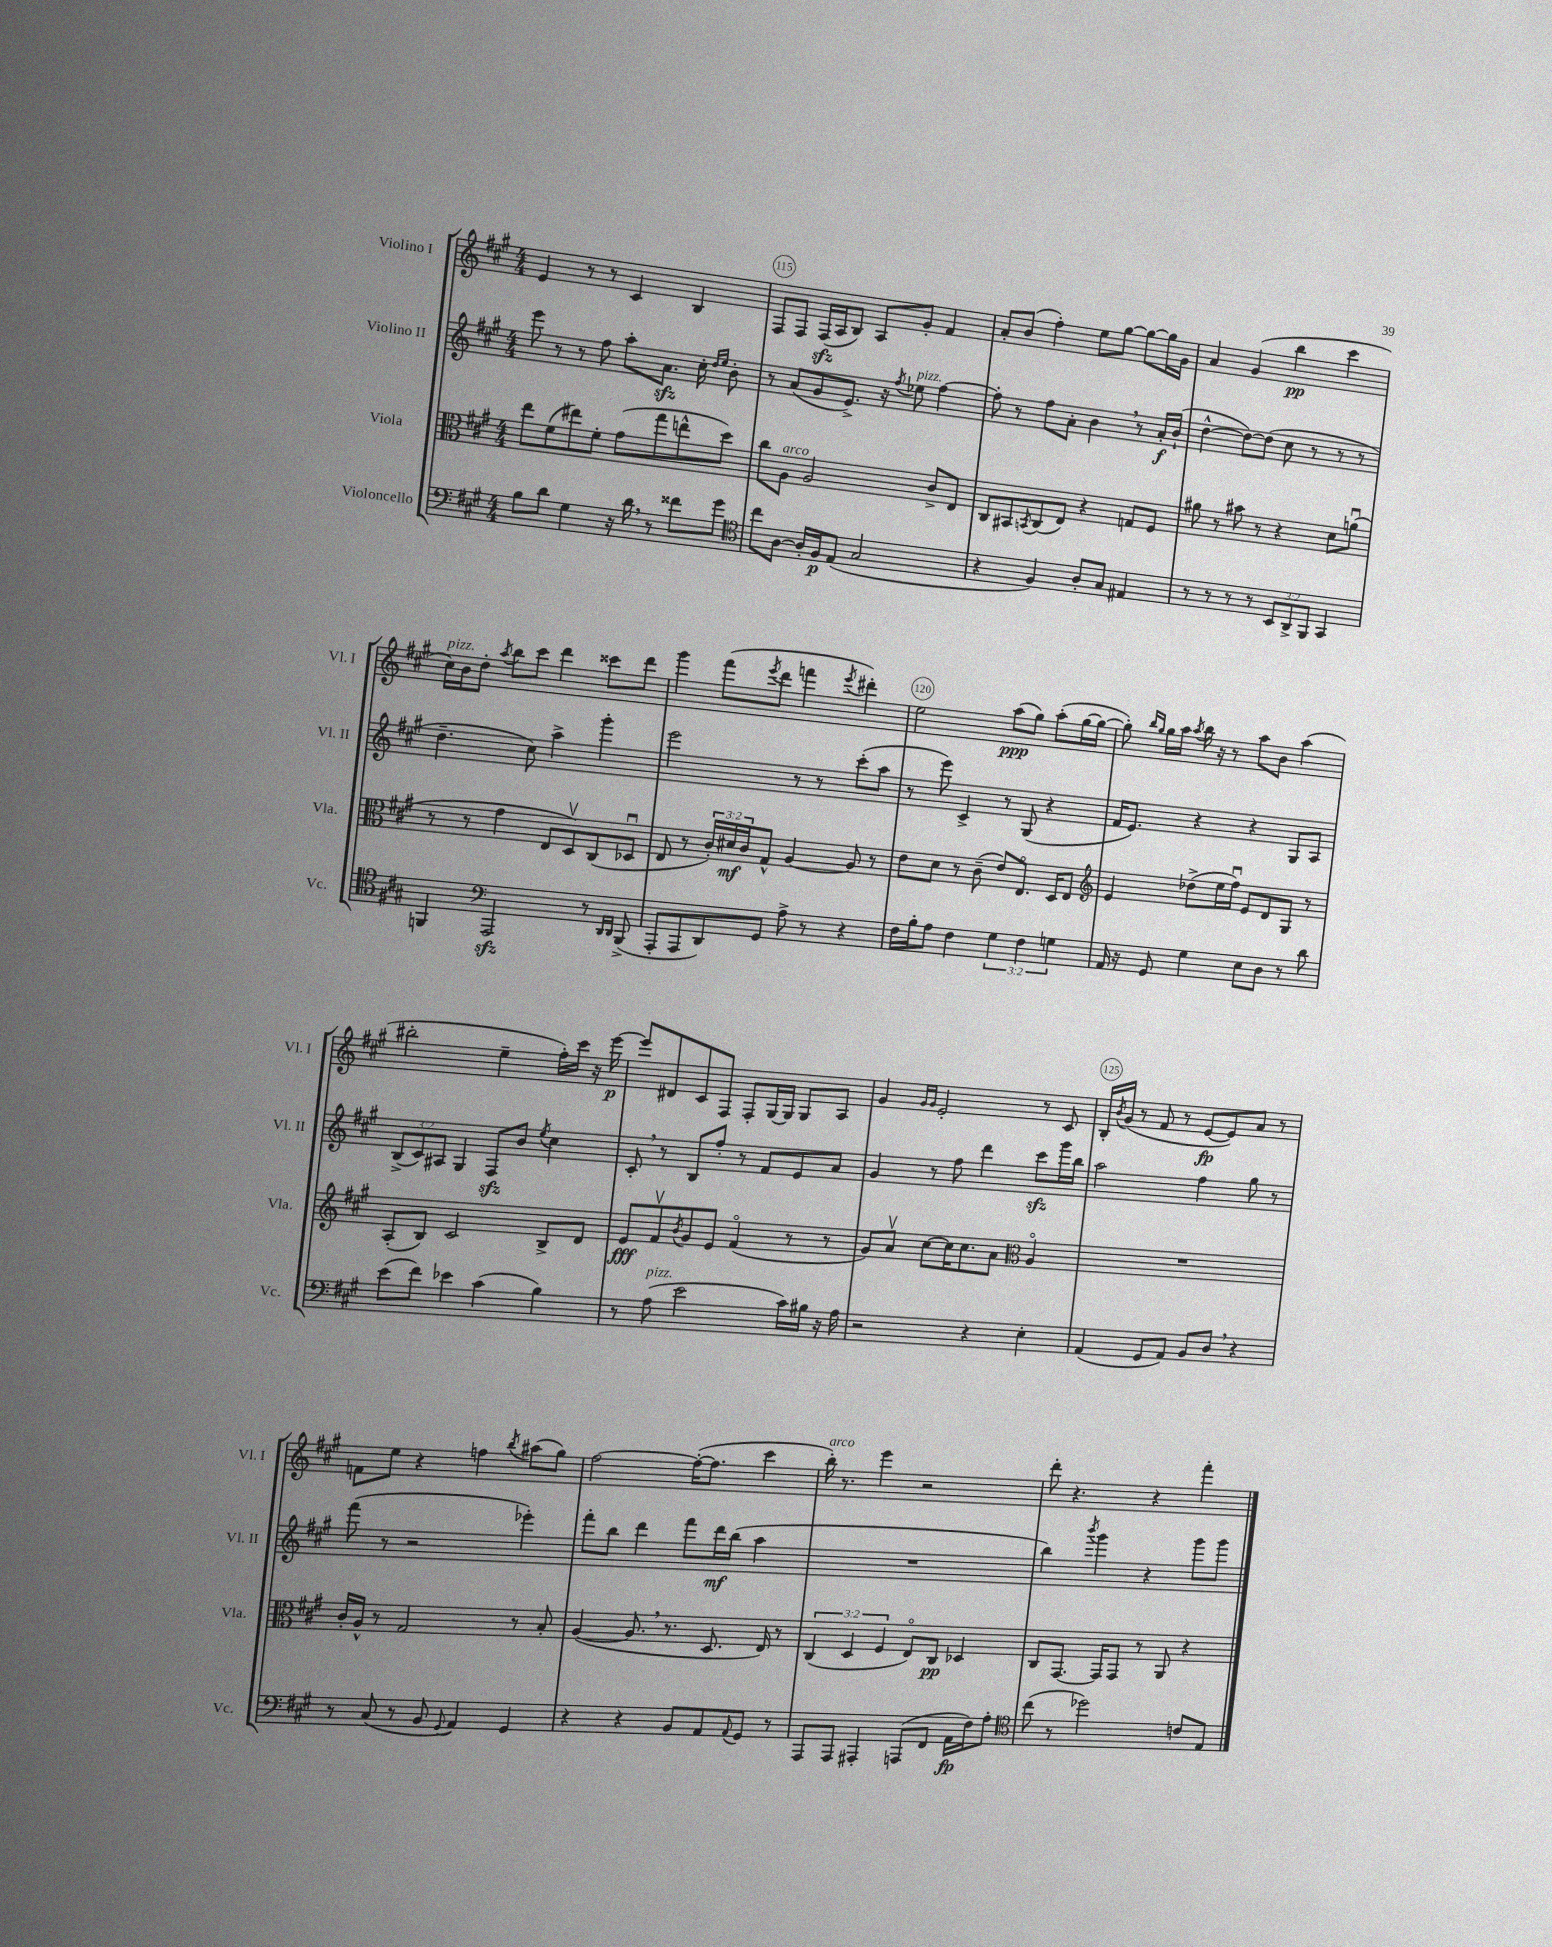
<<
\new StaffGroup <<
\new Staff = "s0" \with { instrumentName = "Violino I" shortInstrumentName = "Vl. I" } {
    \clef treble \key a \major \numericTimeSignature \time 4/4
    e'4 r8 r8 cis'4 b4 |
    fis8 fis8 fis16\sfz( a16 b8) a8 gis'8-. fis'4 |
    a'8-. b'8( fis''4-.) e''8 gis''8~ gis''8~ gis''16 gis'16 |
    a'4 gis'4( b''4\pp cis'''4 |
    cis''16^\markup { \italic "pizz." }) b'16 d''8-. \acciaccatura { a''8 } b''8 cis'''8 d'''4 cisis'''8 d'''8 |
    gis'''4 fis'''8( \acciaccatura { e'''8 } d'''8 f'''4 \acciaccatura { e'''8 } dis'''4-.) |
    e''2 a''8\ppp( gis''8) a''8-.( gis''16~ gis''16~ |
    gis''8-.) \grace { b''16 gis''16 } gis''16 a''16 \acciaccatura { a''8 } b''16 r16 r8 a''8 b'8 a''4( |
    bis''2-. e''4-- fis''16-.) cis'''16 r16 e'''16~\p |
    e'''8 dis'8 cis'8 fis8 fis8-. gis16~ gis16 gis8 a8 |
    gis'4 \grace { gis'16 gis'16 } e'2-. r8 cis'8 |
    b16-. \acciaccatura { b'8 } gis'16( r8 fis'8 r8 e'8~\fp e'8) a'8 r8 |
    f'8 e''8 r4 f''4 \acciaccatura { b''8 } ais''8( gis''8) |
    fis''2~ fis''16~-.( fis''8. cis'''4 |
    b''16-.^\markup { \italic "arco" }) r8. e'''4 r2 |
    d'''8-. r4. r4 fis'''4-. \bar "|." |
}
\new Staff = "s1" \with { instrumentName = "Violino II" shortInstrumentName = "Vl. II" } {
    \clef treble \key a \major \numericTimeSignature \time 4/4 \override Staff.TupletNumber.text = #tuplet-number::calc-fraction-text
    e'''8 r8 r8 fis''8 a''8-. a'8.\sfz cis''16-. \grace { d''16 e''16 } b'8-. |
    r8 a'8( gis'8 e'8.->) r16 \acciaccatura { fis''8 } ees''8^\markup { \italic "pizz." } fis''4~ |
    fis''8-. r8 fis''8 a'8-. b'4 \breathe r8 a'16-.\f b'16-!( |
    d''4~-^ d''8~) d''8( cis''8 r8 r8 r8 |
    d''4.-- cis''8) a''4-> gis'''4-. |
    e'''2 r8 r8 cis'''8-.( a''8 |
    r8 e'''8) cis'4-> r8 gis8( r4 |
    fis'16 e'8.) r4 r4 gis8 a8 |
    \tuplet 3/2 { b8->( cis'8) ais8 } gis4 fis8\sfz b'8 \acciaccatura { e''8 } cis''4 |
    cis'8-. \breathe r8 b8 fis''8-. r8 fis'8 e'8 a'8 |
    gis'4 r8 fis''8 d'''4 cis'''8\sfz gis'''16 b''16 |
    a''2 fis''4 gis''8 r8 |
    fis'''8( r8 r2 ees'''4-.) |
    fis'''8-. b''8 d'''4 fis'''8 d'''16\mf b''16( a''4 |
    R1 |
    b''4) \acciaccatura { b'''8 } gis'''4 r4 gis'''8 gis'''8 \bar "|." |
}
\new Staff = "s2" \with { instrumentName = "Viola" shortInstrumentName = "Vla." } {
    \clef alto \key a \major \numericTimeSignature \time 4/4 \override Staff.TupletNumber.text = #tuplet-number::calc-fraction-text
    e''8 fis'8( eis''8) fis'8-. gis'8( gis''8 e''8-^ d''8) |
    cis''8 a8^\markup { \italic "arco" } a2 cis'8-> e8 |
    cis8 bis,8 \acciaccatura { b,8 } cis8( e8) r4 g8 fis8 |
    ais'8 r8 bis'8 r8 r4 d'8 a'8\downbow( |
    r8 r8 gis'4 e8 d8\upbow) cis8( des8\downbow |
    e8 r8 \tuplet 3/2 { cis'16-.) dis'16\mf cis'16 } gis8-^ a4~ a8 r8 |
    e'8 d'8 r8 cis'8--( e'8) e8.\flageolet d16 e8 |
    \clef treble e'4 des''8->( e''16 fis''16\downbow) e'8 d'8 gis8 r8 |
    a8-.( b8) cis'2 b8-> d'8 |
    e'8\fff fis'8\upbow \acciaccatura { b'8 } gis'8 e'8 fis'4\flageolet( r8 r8 |
    gis'8) a'8\upbow cis''8~ cis''16 cis''8. a'8 \clef alto a4\flageolet |
    R1 |
    cis'16-. a16-^ r8 gis2 r8 b8-. |
    a4~( a8. \breathe r8. d8. e16) r8 |
    \tuplet 3/2 { cis4( d4 fis4 } e8\flageolet) cis8\pp des4 |
    cis8 gis,8.~ gis,16 gis,8 r8 a,8 r4 \bar "|." |
}
\new Staff = "s3" \with { instrumentName = "Violoncello" shortInstrumentName = "Vc." } {
    \clef bass \key a \major \numericTimeSignature \time 4/4 \override Staff.TupletNumber.text = #tuplet-number::calc-fraction-text
    b8 d'8 gis4 r16 d'16 \breathe r8 fisis'8 gis'8 |
    \clef tenor cis''8 a8~ a16-. fis16\p e8( gis2 |
    r4 fis4) a8-. gis8 eis4 |
    r8 r8 r8 r8 \tuplet 3/2 { b,8 a,8-> fis,8 } gis,4 |
    f,4 \clef bass a,,2\sfz r8 \grace { d,16 d,16 } b,,8->( |
    a,,8-. a,,8 d,8) gis,8 a8-> r8 r4 |
    fis16 b16-. a8 fis4 \tuplet 3/2 { gis4 fis4 g4 } |
    a,16 r16 gis,8 gis4 e8 d8 r8 d'8 |
    e'8( fis'8) ees'4 cis'4( b4) |
    r8 a8^\markup { \italic "pizz." }( e'2 cis'16) bis16 r16 a16 |
    r2 r4 e4-. |
    a,4( gis,8 a,8) b,8 d8 \breathe r4 |
    r8 cis8( r8 b,8 \appoggiatura { gis,8 } a,4) gis,4 |
    r4 r4 b,8 a,8 \appoggiatura { a,8 } gis,8 r8 |
    a,,8 a,,8 ais,,4-. a,,8( fis,8 a,16\fp fis16) a8-. |
    \clef tenor cis''8( r8 des''2) c'8 e8 \bar "|." |
}
>>
>>
\layout { \context { \Score currentBarNumber = #114 \override BarNumber.break-visibility = ##(#f #t #t) barNumberVisibility = #(every-nth-bar-number-visible 5) \override BarNumber.stencil = #(make-stencil-circler 0.1 0.3 ly:text-interface::print) } }
